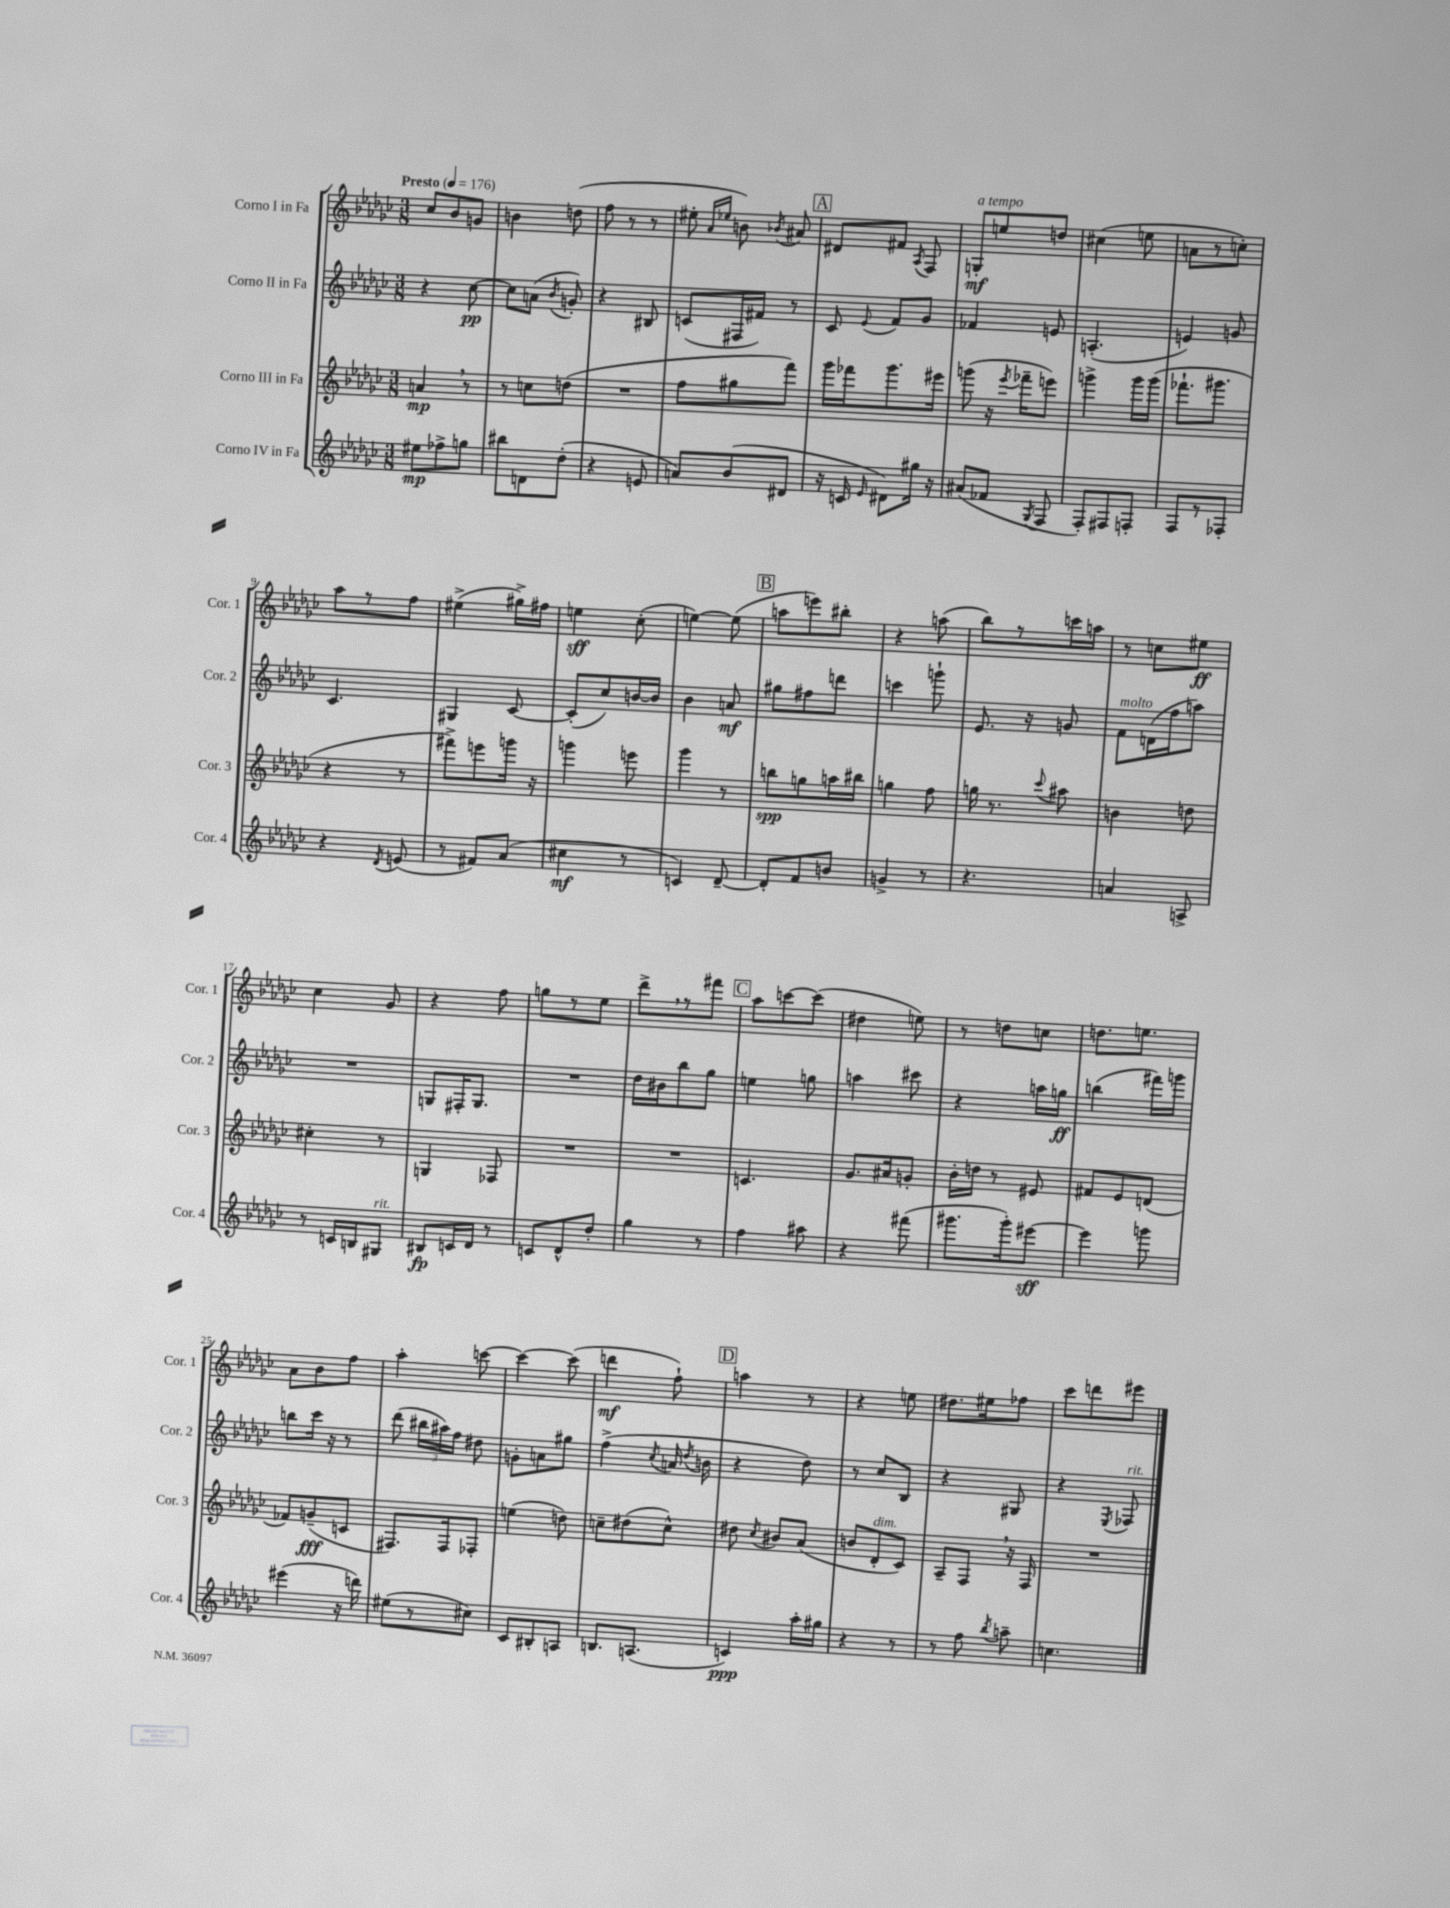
<<
\new StaffGroup <<
\new Staff = "s0" \with { instrumentName = "Corno I in Fa" shortInstrumentName = "Cor. 1" } {
    \clef treble \key ges \major \numericTimeSignature \time 3/8 \tempo "Presto" 4 = 176
    \autoBeamOff ces''8[ bes'8 g'8] |
    b'4 d''8( |
    f''8 r8 r8 |
    eis''8-. \grace { aes'16[ ees''16] } b'8) \acciaccatura { bes'8 } ais'8 |
    \mark \markup { \box "A" } dis'8[ fis'8] \acciaccatura { aes8 } f8 |
    g8[-.\mf^\markup { \italic "a tempo" } e''8 d''8] |
    cis''4( e''8 |
    a'8[ r8 c''8]-.) |
    aes''8[ r8 f''8] |
    eis''4->( gis''16[->) fis''16] |
    e''4\sff ces''8-.( |
    e''4~) e''8( |
    \mark \markup { \box "B" } a''8[ e'''8) bis''8]-. |
    r4 a''8( |
    bes''8[) r8 c'''16 a''16] |
    r8 c''8[ eis''8]\ff |
    ces''4 ges'8 |
    r4 f''8 |
    g''8[ r8 ees''8] |
    des'''8[-> \breathe r8 fis'''8] |
    \mark \markup { \box "C" } aes''8[ c'''8~ c'''8]( |
    dis''4 e''8) |
    r8 d''8[ c''8] |
    d''8.[ e''8.] |
    aes'8[ bes'8 f''8] |
    aes''4-. c'''8~ |
    c'''4~ c'''8( |
    d'''4\mf f''8-!) |
    \mark \markup { \box "D" } a''4 r8 |
    r4 e''8 |
    dis''8.[ eis''16 fes''8] |
    ces'''8[ d'''8 eis'''8] \bar "|." |
}
\new Staff = "s1" \with { instrumentName = "Corno II in Fa" shortInstrumentName = "Cor. 2" } {
    \clef treble \key ges \major \numericTimeSignature \time 3/8
    \autoBeamOff r4 ces''8~\pp |
    ces''8[ a'8]( \acciaccatura { bes'8 } g'8-.) |
    r4 bis8 |
    c'8[( fis16 fis'16]) r8 |
    \mark \markup { \box "A" } ces'8 \appoggiatura { ees'8 } f'8[ ges'8] |
    fes'4 e'8 |
    a4.-.( |
    e'4) g'8 |
    ces'4. |
    gis4 ces'8~ |
    ces'8[-.( ces''8) b'16~ b'16] |
    bes'4 a'8\mf |
    \mark \markup { \box "B" } gis''8[ fis''8 d'''8] |
    c'''4 g'''8-! |
    ees'8. r16 g'8 |
    f'8[^\markup { \italic "molto" } d'16( f''16 a''8]) |
    R4. |
    g8[ fis16-. g8.] |
    R4. |
    des''16[ bis'16 bes''8 ges''8] |
    \mark \markup { \box "C" } e''4 g''8 |
    a''4 cis'''8 |
    r4 a''16[ g''16]\ff |
    b''4( fis'''16[) g'''16] |
    b''8[ ces'''16] r16 r8 |
    des'''8( \tuplet 3/2 { bis''16[ ais''16) f''16] } dis''8 |
    g'8[-. a'8 gis''8] |
    f''4->( \acciaccatura { ces''8 } a'16 \acciaccatura { des''8 } b'16 |
    \mark \markup { \box "D" } r4 des''8) |
    r8 ces''8[ bes8] |
    r4 gis8 |
    r4 \acciaccatura { ees8 } fes8^\markup { \italic "rit." } \bar "|." |
}
\new Staff = "s2" \with { instrumentName = "Corno III in Fa" shortInstrumentName = "Cor. 3" } {
    \clef treble \key ges \major \numericTimeSignature \time 3/8
    \autoBeamOff a'4\mp \breathe r8 |
    r8 c''8[ d''8]( |
    R4. |
    f''8[ gis''8 f'''8]) |
    \mark \markup { \box "A" } ges'''16[ fes'''16 ges'''8. eis'''16] |
    g'''8( r16 \acciaccatura { ees'''8 } fes'''16[-- e'''8]) |
    g'''4-> g'''16[ g'''16]( |
    fes'''8.[-! gis'''8.] |
    r4 r8 |
    fis'''8[->) e'''8 g'''16] r16 |
    g'''4 e'''8 |
    ges'''4 r8 |
    \mark \markup { \box "B" } b''8[\spp g''8 a''16 bis''16] |
    g''4 f''8 |
    g''16 r8. \appoggiatura { ces'''8 } ais''8 |
    b'4 d''8 |
    cis''4-. r8 |
    g4 fes8 |
    R4. |
    R4. |
    \mark \markup { \box "C" } c'4. |
    ges'8.[ ais'16 g'8]-. |
    bes'16[-. d''16] r8 eis'8 |
    fis'8[ ees'8 d'8]( |
    fes'8[) g'8--\fff( c'8] |
    fis8.[) fis16 fes8]-. |
    e''4( d''8) |
    c''8[-- dis''8( c''8]-^) |
    \mark \markup { \box "D" } dis''8 \acciaccatura { ces''8 } bis'8[ aes'8]( |
    b'8[ des'8-.^\markup { \italic "dim." } ces'8]) |
    aes8[-- f8] \breathe r16 f16 |
    R4. \bar "|." |
}
\new Staff = "s3" \with { instrumentName = "Corno IV in Fa" shortInstrumentName = "Cor. 4" } {
    \clef treble \key ges \major \numericTimeSignature \time 3/8
    \autoBeamOff eis''8[\mp fes''8-> g''8] |
    bis''8[ d'8 des''8]-.( |
    r4 e'8 |
    a'8[) bes'8( dis'8] |
    \mark \markup { \box "A" } r16 c'16 \grace { ees'16 } dis'8[) gis''16] r16 |
    ais'8[( fes'8] \acciaccatura { ges8 } f8 |
    f8[-.) fis8 f8]-. |
    f8[ r8 fes8]-. |
    r4 \acciaccatura { des'8 } e'8( |
    r8 fis'8[) aes'8]( |
    cis''4\mf r8 |
    c'4) des'8~-- |
    \mark \markup { \box "B" } des'8[-. f'8 b'8] |
    g'4-> r8 |
    r4. |
    a'4 a8-> |
    r8 c'16[ b16 gis8]^\markup { \italic "rit." } |
    bis8[\fp c'16 des'16] r8 |
    c'8[ des'8-^ des''8]-. |
    ges''4 r8 |
    \mark \markup { \box "C" } f''4 ais''8 |
    r4 fis'''8( |
    gis'''8.[ gis'''16-.) eis'''8]~\sff |
    eis'''4 g'''8 |
    eis'''4( r16 d'''16) |
    eis''8[( r8 cis''8]) |
    ces'8[ bis8-. a8] |
    b8.[ a8.]( |
    \mark \markup { \box "D" } c'4\ppp) aes''16[-. gis''16] |
    r4 r8 |
    r8 f''8 \acciaccatura { bes''8 } a''8-- |
    c''4. \bar "|." |
}
>>
>>
